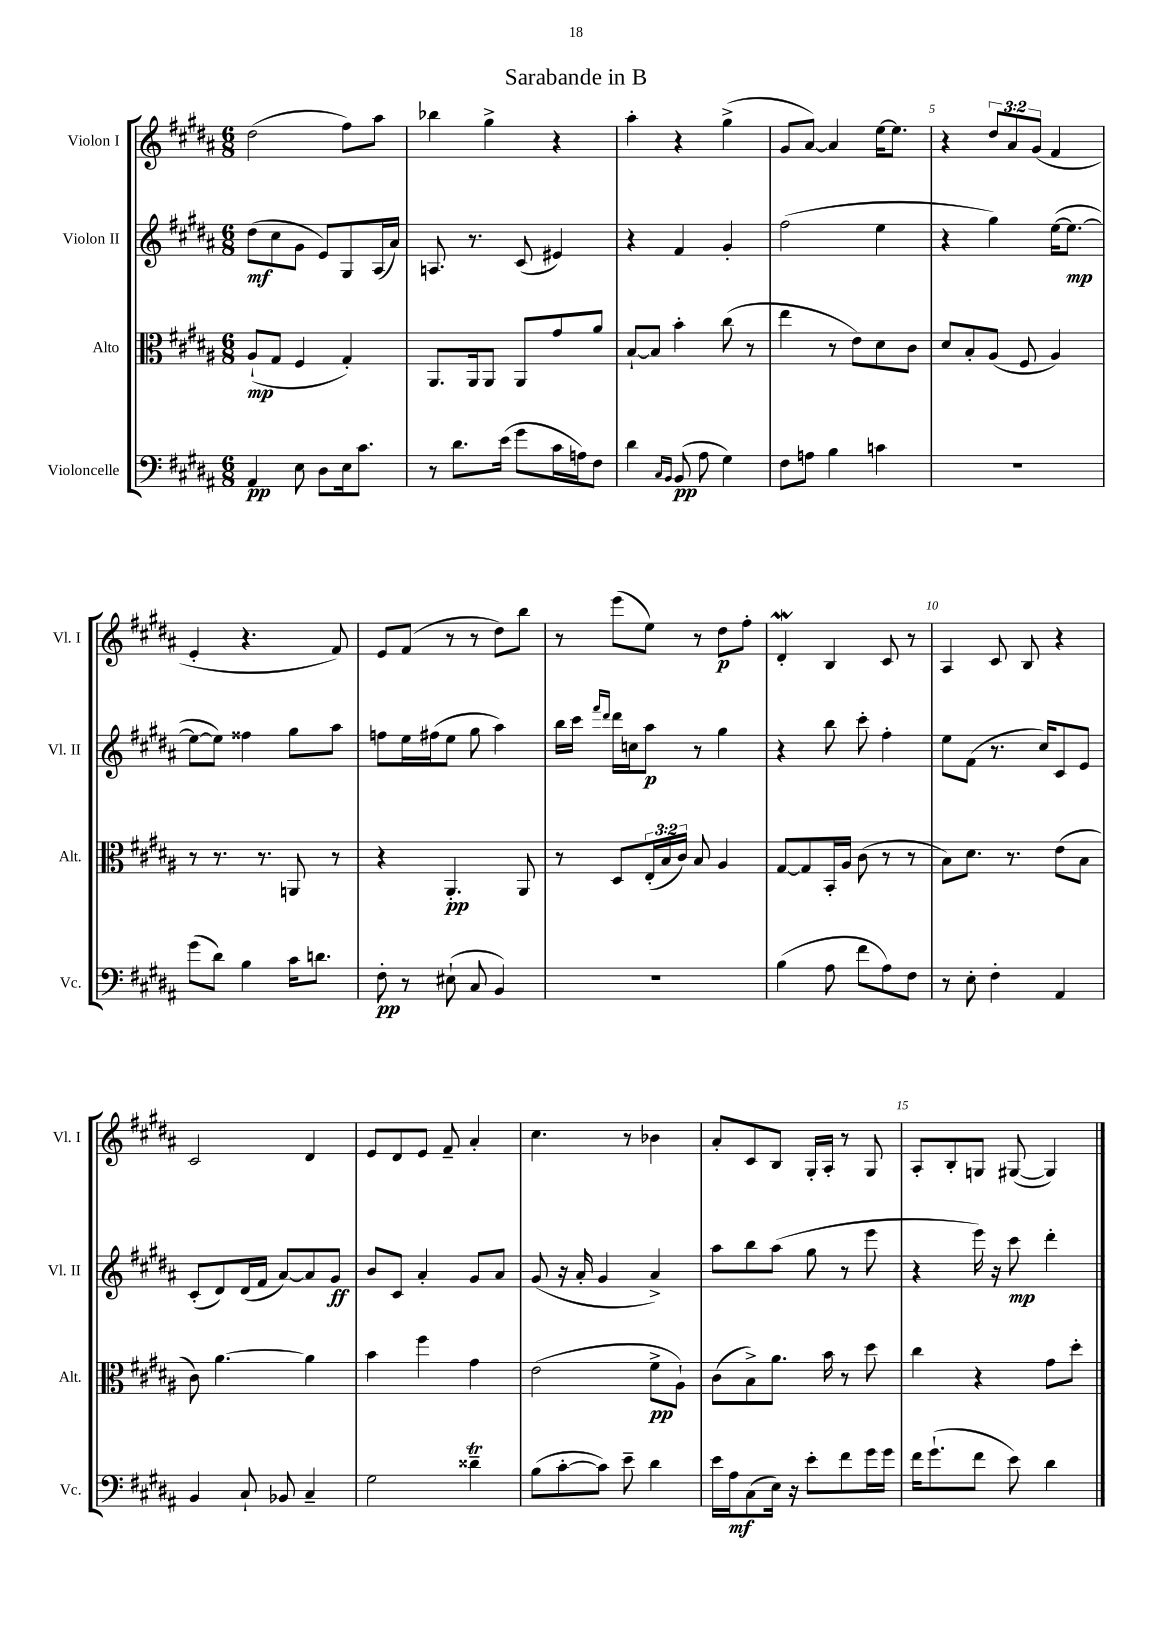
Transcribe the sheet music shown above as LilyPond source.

\header { title = "Sarabande in B" }
<<
\new StaffGroup <<
\new Staff = "s0" \with { instrumentName = "Violon I" shortInstrumentName = "Vl. I" } {
    \clef treble \key b \major \numericTimeSignature \time 6/8 \override Staff.TupletNumber.text = #tuplet-number::calc-fraction-text
    dis''2( fis''8) ais''8 |
    bes''4 gis''4-> r4 |
    ais''4-. r4 gis''4->( |
    gis'8 ais'8~) ais'4 e''16~ e''8. |
    r4 \tuplet 3/2 { dis''8 ais'8 gis'8( } fis'4 |
    e'4-. r4. fis'8) |
    e'8 fis'8( r8 r8 dis''8) b''8 |
    r8 e'''8( e''8) r8 dis''8\p fis''8-. |
    dis'4-.\mordent b4 cis'8 r8 |
    ais4 cis'8 b8 r4 |
    cis'2 dis'4 |
    e'8 dis'8 e'8 fis'8-- ais'4-. |
    cis''4. r8 bes'4 |
    ais'8-. cis'8 b8 gis16-. ais16-. r8 gis8 |
    ais8-. b8-. g8 gis8~( gis4) \bar "|." |
}
\new Staff = "s1" \with { instrumentName = "Violon II" shortInstrumentName = "Vl. II" } {
    \clef treble \key b \major \numericTimeSignature \time 6/8
    dis''8\mf( cis''8 gis'8 e'8) gis8 ais16( ais'16) |
    a8. r8. cis'8( eis'4) |
    r4 fis'4 gis'4-. |
    fis''2( e''4 |
    r4 gis''4) e''16~( e''8.~\mp |
    e''8~ e''8) fisis''4 gis''8 ais''8 |
    f''8 e''16 fis''16( e''8 gis''8 ais''4) |
    b''16 cis'''16 \grace { fis'''16 dis'''16 } dis'''16 c''16 ais''8\p r8 gis''4 |
    r4 b''8 cis'''8-. fis''4-. |
    e''8 fis'8( r8. cis''16) cis'8 e'8 |
    cis'8-.( dis'8) dis'16( fis'16 ais'8~) ais'8 gis'8\ff |
    b'8 cis'8 ais'4-. gis'8 ais'8 |
    gis'8( r16 ais'16-. gis'4 ais'4->) |
    ais''8 b''8 ais''8( gis''8 r8 e'''8 |
    r4 e'''16) r16 cis'''8\mp dis'''4-. \bar "|." |
}
\new Staff = "s2" \with { instrumentName = "Alto" shortInstrumentName = "Alt." } {
    \clef alto \key b \major \numericTimeSignature \time 6/8 \override Staff.TupletNumber.text = #tuplet-number::calc-fraction-text
    ais8-!\mp( gis8 fis4 gis4-.) |
    ais,8. ais,16 ais,8 ais,8 gis'8 ais'8 |
    b8~-! b8 b'4-. cis''8( r8 |
    e''4 r8 e'8) dis'8 cis'8 |
    dis'8 b8-. ais8( fis8 ais4) |
    r8 r8. r8. a,8 r8 |
    r4 ais,4.-.\pp ais,8 |
    r8 dis8 \tuplet 3/2 { e16-.( b16 cis'16) } b8 ais4 |
    gis8~ gis8 b,16-. ais16 cis'8( r8 r8 |
    b8) dis'8. r8. e'8( b8 |
    cis'8) ais'4.~ ais'4 |
    b'4 fis''4 gis'4 |
    e'2( fis'8->\pp ais8-!) |
    cis'8( b8->) ais'8. b'16 r8 dis''8 |
    cis''4 r4 gis'8 dis''8-. \bar "|." |
}
\new Staff = "s3" \with { instrumentName = "Violoncelle" shortInstrumentName = "Vc." } {
    \clef bass \key b \major \numericTimeSignature \time 6/8
    ais,4\pp e8 dis8 e16 cis'8. |
    r8 dis'8. e'16( gis'8 cis'16 a16) fis8 |
    dis'4 \grace { cis16 b,16 } b,8\pp( ais8 gis4) |
    fis8 a8 b4 c'4 |
    R2. |
    gis'8( dis'8) b4 cis'16 d'8. |
    fis8-.\pp r8 eis8-!( cis8 b,4) |
    R2. |
    b4( ais8 fis'8 ais8) fis8 |
    r8 e8-. fis4-. ais,4 |
    b,4 cis8-! bes,8 cis4-- |
    gis2 disis'4--\trill |
    b8( cis'8~-. cis'8) e'8-- dis'4 |
    e'16 ais16\mf cis8( e16) r16 e'8-. fis'8 gis'16 gis'16 |
    fis'16 gis'8.-!( fis'8 e'8) dis'4 \bar "|." |
}
>>
>>
\layout { \context { \Score \override BarNumber.break-visibility = ##(#f #t #t) barNumberVisibility = #(every-nth-bar-number-visible 5) } }
